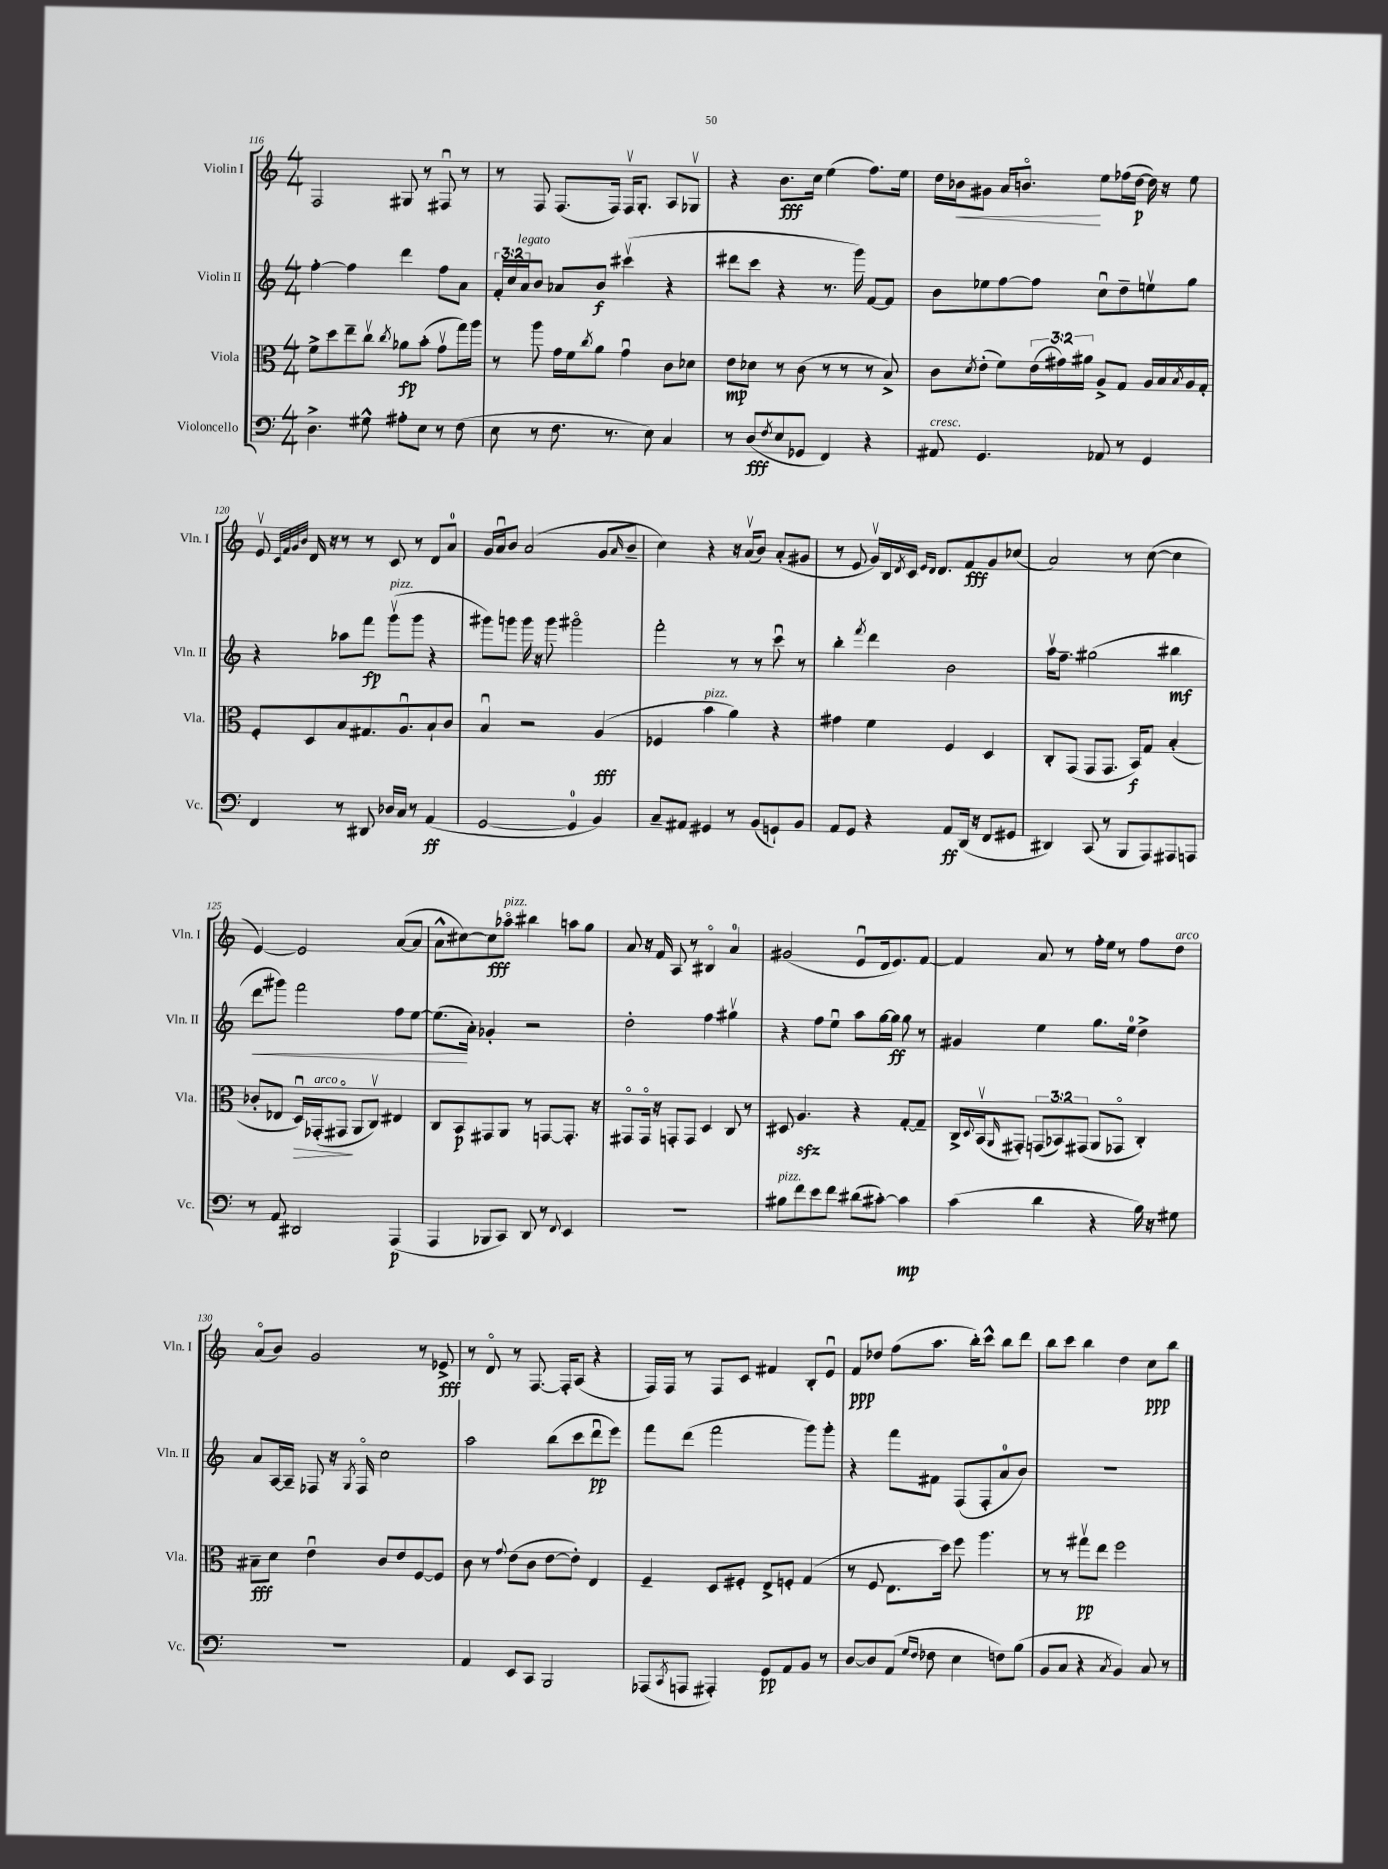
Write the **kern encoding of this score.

**kern	**kern	**kern	**kern
*staff4	*staff3	*staff2	*staff1
*clefF4	*clefC3	*clefG2	*clefG2
*k[]	*k[]	*k[]	*k[]
*M4/4	*M4/4	*M4/4	*M4/4
4.D^	8f^	[4ff'	2F
.	8dd	.	.
.	8ee~	4ff]	.
8G#^^	8ccv	.	.
.	8qcc	.	.
8A#'	8a-	4ddd	8G#
8E	(8b'	.	8r
8r	8gv	8ff	8F#u
(8F	16gg)	8a	8r
.	16aa	.	.
=	=	=	=
8E	8r	24f'	8r
.	.	24cc	.
.	.	24a	.
8r	8aa	8b	8F
8.F	16g	8a-	(8.F
.	16f	.	.
.	8qcc	.	.
.	8a	8b	.
8.r	.	.	16F)
.	4gu	(4ccc#v	16Fv
.	.	.	8.G'
8E)	.	.	.
4C	8c	4r	8A
.	8d-	.	8G-v
=	=	=	=
8r	8e	8ddd#	4r
(8D	8d-	8ccc	.
8qF	.	.	.
8E	8r	4r	8.b
8GG-	(8c	.	.
.	.	.	16cc
4FF)	8r	8.r	(4ee
.	8r	.	.
.	.	16ggg)	.
4r	8r	[8f	8.ff)
.	8B^)	8f]	.
.	.	.	16ee
=	=	=	=
8AA#	8c	8b	16dd
.	.	.	16b-
.	8qd	.	.
4.GG	(8e'	8ee-	8g#
.	8f)	[8ff	16a
.	.	.	8.bo
.	(24e	8ff]	.
.	24g#)	.	.
.	24a#	.	.
8AA-	8A^	8ccu	8ee
8r	8G	8dd~	(16ff-
.	.	.	[16dd
4GG	16A	8eev	16dd])
.	16B	.	16r
.	8qB	.	.
.	16A	8gg	8ee
.	16G'	.	.
=	=	=	=
4FF	8F'	4r	8ev
.	.	.	32qqc
.	.	.	32qqf
.	.	.	32qqg
.	.	.	32qqb
.	8D	.	16d
.	.	.	16r
8r	8B	8aa-	8r
8DD#	8.G#	8fff	8r
16D-	.	(8gggv	8c
16C	8.Au	.	.
8r	.	8ggg	8r
(4AA	8B`	4r	8d
.	8c	.	8a
=	=	=	=
[2GG	4Bu	8ggg#)	16g
.	.	.	16au
.	.	8ggg	8b
.	2r	16ggg	(2a
.	.	16r	.
.	.	8ggg	.
4GG]	.	2ggg#o	.
4BB)	(4A	.	8g
.	.	.	16qqa
.	.	.	8b~
=	=	=	=
8C~	4F-	2fff'	4cc)
8AA#	.	.	.
4GG#	4b	.	4r
8r	4a)	8r	16r
.	.	.	(16av
(8BB	.	8r	8b)
8GG`)	4r	8cccu	(8a'
8BB	.	8r	8g#
=	=	=	=
8AA	4g#	4bb'	8r
8GG	.	.	8e
.	.	8qfff	.
4r	4f	4ddd	16gv)
.	.	.	16B
.	.	.	8qd
.	.	.	16c
.	.	.	16qqe
.	.	.	16qqd
.	.	.	8.d
8AA	4F	2b	.
(16DD	.	.	8f
16r	.	.	.
8FF	4D	.	8g
8GG#	.	.	(8cc-
=	=	=	=
4DD#)	8C'	16aav	2a)
.	.	8.ff~	.
.	(8GG	.	.
(8CC	8GG	(2gg#	.
8r	8.GG	.	.
8BBB	.	.	8r
.	16BB)	.	.
8AAA)	8G	.	([8cc
8AAA#	(4B'	4bb#	4cc]
8AAA	.	.	.
=	=	=	=
8r	8c-'	8ddd	[4e)
8AA	8E-	8ggg#)	.
2DD#	16Du)	2fff	2e]
.	(16GG-'	.	.
.	8GG#o	.	.
.	8AA	.	.
.	8Cv)	.	.
(4AAA	4E#	8ff	([8a
.	.	[8ee	8a]
=	=	=	=
4AAA	8C	(8.ee]	8a^^
.	8BB	.	[8cc#)
.	.	16a')	.
8BBB-	8GG#	4g-'	8cc#]
8CC)	8AA	.	8aa-o
8DD	8r	2r	4bb#
8r	[8GG	.	.
8qqFF	.	.	.
4EE	8.GG']	.	8aa
.	.	.	8gg
.	16r	.	.
=	=	=	=
1r	8GG#o	2dd'	8a
.	16GG#o	.	16r
.	16r	.	16f
.	8GG'	.	8A
.	8GG	.	8r
.	4D	4ff	4B#o
.	8C	4gg#v	4a
.	8r	.	.
=	=	=	=
8B#	8D#	4r	(2g#
8f	4.A	.	.
8e	.	8ff	.
8f	.	8eeu	.
(8d#	4r	8aa	8eu
[8c#')	.	[16gg	16d
.	.	16gg]	8.e)
4c#]	[8G'	8gg	.
.	8G~]	8r	[8f
=	=	=	=
(4c	16C^	4g#	4f]
.	8qqD	.	.
.	(16BBv	.	.
.	16qqAA	.	.
.	8GG#')	.	.
4d	(12GG	4ee	8a
.	12BB-)	.	.
.	.	.	8r
.	(12GG#	.	.
4r	8AA	8.gg	16ff'
.	.	.	16ee
.	8GG-o	.	8r
.	.	16ee	.
16B)	4C')	4dd^	8ff
16r	.	.	.
8G#	.	.	8dd
=	=	=	=
1r	8B#~	8a	(8ao
.	8d	[16A	8b)
.	.	16A~]	.
.	4eu	8F-	2g
.	.	16r	.
.	.	8qG	.
.	.	16F-o	.
.	8c	2cc	.
.	8e	.	.
.	[8F	.	8r
.	8F]	.	8e-^
=	=	=	=
4AA	8c	2aa	8r
.	8r	.	8do
.	8qqg	.	.
8EE	(8e	.	8r
8CC	8c	.	[8.F
2BBB	[8e	(8bb	.
.	.	.	16F']
.	8e'])	8ccc	(8A
.	4E	8dddu	4r
.	.	8eee)	.
=	=	=	=
(8AAA-	4F~	8fff	16F)
.	.	.	16F
8qCC	.	.	.
8AAA	.	(8ddd	8r
4AAA#')	8D	2fff	8F
.	8F#'	.	8c
8GG	8E^	.	4f#
8AA	8F'	.	.
8BB	(4G	8ggg)	8B'
8r	.	8ggg'	8eu
=	=	=	=
[8D	8r	4r	8f
8D]	8F	.	8dd-
(8AA	8.E	8fff	(8ff
16qqG	.	.	.
16qqF	.	.	.
8F-	.	8f#	8.aa
.	16dd)	.	.
4E	8ff	(8F	.
.	.	.	16bb')
.	4.aa	8F'	8ccc^^
8F)	.	8a	8bb
(8B	.	8b)	8ddd
=	=	=	=
8BB	8r	1r	8bb
8C	8r	.	8ccc
4r	8gg#v	.	4bb
.	8ee	.	.
8qC	.	.	.
4BB)	2ff	.	4dd
8C	.	.	8cc
8r	.	.	8bb
==	==	==	==
*-	*-	*-	*-
